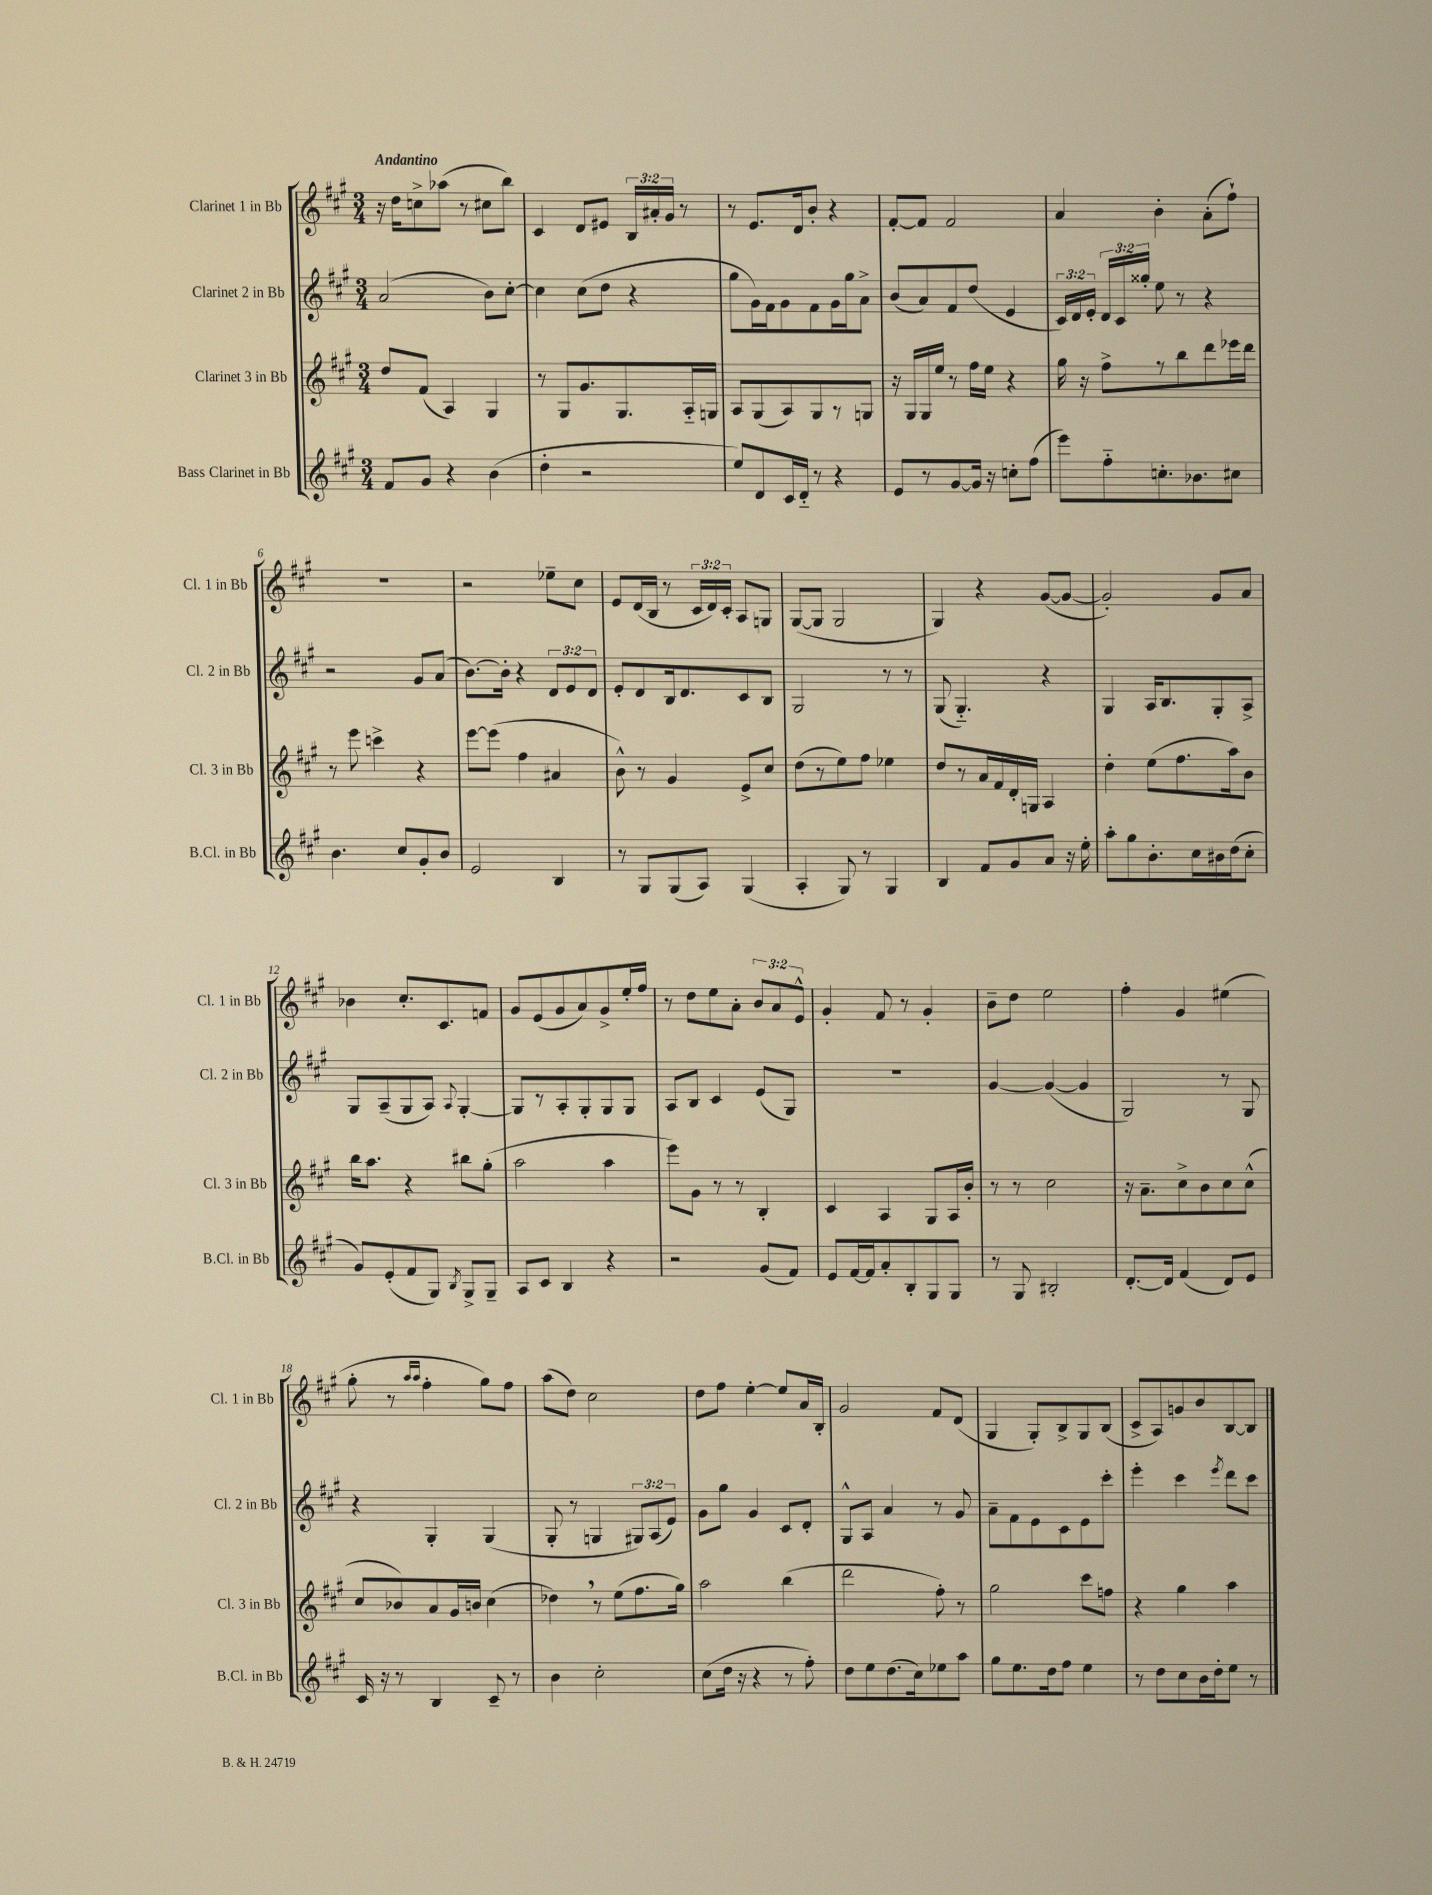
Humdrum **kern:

**kern	**kern	**kern	**kern
*staff4	*staff3	*staff2	*staff1
*clefG2	*clefG2	*clefG2	*clefG2
*k[f#c#g#]	*k[f#c#g#]	*k[f#c#g#]	*k[f#c#g#]
*M3/4	*M3/4	*M3/4	*M3/4
8f#	8dd	(2a	16r
.	.	.	16dd
8g#	(8f#	.	8cc^
4r	4A)	.	(8aa-
.	.	.	8r
(4b	4G#	8b)	8cc#
.	.	[8cc#'	8bb)
=	=	=	=
4dd'	8r	4cc#]	4c#
.	8G#	.	.
2r	8.g#	(8cc#	8d
.	.	8dd	8e#
.	8.G#	.	.
.	.	4r	24B
.	.	.	24a#'
.	.	.	24g#
.	16A'~	.	8r
.	16G	.	.
=	=	=	=
8ee)	8A	8gg#	8r
8d	(8G#	16g#)	8.e
.	.	16f#	.
16c#	8A)	8g#	.
16d'~	.	.	16d
8r	8G#	8f#	8b'
4r	8r	16g#	4r
.	.	16gg#	.
.	8G	8a^	.
=	=	=	=
8e	16r	(8b	[8f#'
.	16G#	.	.
8r	16G#	8a)	8f#]
.	16ee	.	.
[8g#	8r	8f#	2f#
16g#]	16ff#	(8dd	.
16r	16ee	.	.
8cc'	4r	4e	.
(8ff#	.	.	.
=	=	=	=
8eee)	16gg#	24c#)	4a
.	.	24d	.
.	16r	.	.
.	.	24e'	.
8ff#'~	8ff#^	24d	.
.	.	24c#	.
.	.	24gg##'	.
8.cc'	8r	8ee	4b'
.	8bb	8r	.
8.b-	.	.	.
.	8ddd	4r	(8a'
8cc#	16eee-	.	8ff#`)
.	16ddd	.	.
=	=	=	=
4.b	8r	2r	2.r
.	8eee	.	.
.	4ccc^	.	.
8cc#	.	.	.
8g#'	4r	8g#	.
8b	.	(8a	.
=	=	=	=
2e	[8eee	[8.b)	2r
.	(8eee]	.	.
.	.	16b']	.
.	4ff#	4r	.
4B	4a#	12d	8ee-~
.	.	12e	.
.	.	.	8cc#
.	.	12d	.
=	=	=	=
8r	8b^^)	8e'	8e
8G#	8r	8d	(16d
.	.	.	16B
(8G#	4g#	16B	8r
.	.	8.d	.
8A)	.	.	24c#
.	.	.	24d)
.	.	.	24c#'
(4G#	8e^	8c#	8A
.	8cc#	8B	8G
=	=	=	=
4A'	(8dd	2G#	([8G#
.	8r	.	8G#]
8G#)	8ee)	.	2G#
8r	8ff#	.	.
4G#	4ee-	8r	.
.	.	8r	.
=	=	=	=
4B	8dd	(8G#	4G#)
.	8r	4.G#'~)	.
8f#	16a	.	4r
.	16f#	.	.
8g#	16d'	.	.
.	16G	.	.
8a	4A	4r	([8g#
16r	.	.	8g#_
16ee'	.	.	.
=	=	=	=
8aa'	4dd'	4G#	2g#'])
8gg#	.	.	.
8.b'	(8ee	16A	.
.	.	8.B	.
.	8.ff#	.	.
16cc#	.	.	.
16b#	.	8G#'	8g#
(16dd	16aa)	.	.
8cc#'	8b	8A^	8a
=	=	=	=
8g#)	16bb	8G#	4b-
.	8.aa	.	.
(8e'	.	(8A~	.
8f#	4r	8G#	8.cc#'
8G#)	.	8A)	.
.	.	.	8.c#
8qB	.	8qqA	.
8G#^	8bb#	[4G#'	.
8G#~	(8gg#'	.	8f
=	=	=	=
8A	2aa	8G#]	8g#
8c#	.	8r	(8e
4B	.	8A'	8g#
.	.	8G#'	8a)
4r	4aa	8G#	8g#^
.	.	8G#	16ee'
.	.	.	16ff#
=	=	=	=
2r	8eee)	8A	8r
.	8g#	8B	8dd
.	8r	4c#	8ee
.	8r	.	8a'
(8g#	4B'	(8e	12b
.	.	.	12a
8f#)	.	8G#)	.
.	.	.	12e^^
=	=	=	=
8e	4c#	2.r	4g#'
[16f#	.	.	.
16f#]	.	.	.
8a'	4A	.	8f#
8B'	.	.	8r
8G#	8G#	.	4g#'
8G#	16A	.	.
.	16b'	.	.
=	=	=	=
8r	8r	[4g#	8b~
8G#	8r	.	8dd
2B#'	2cc#	(4g#_	2ee
.	.	4g#]	.
=	=	=	=
[8.d'	16r	2G#)	4ff#'
.	8.a~	.	.
16d]	.	.	.
(4f#	8cc#^	.	4g#
.	8b	.	.
8d)	8cc#	8r	(4ee#
8e	(8cc#^^	8G#	.
=	=	=	=
16c#	8cc#	4r	8gg#'
16r	.	.	.
8r	8b-)	.	8r
.	.	.	16qqaa
.	.	.	16qqaa
4B	8a	4G#'	4ff#'
.	16g#	.	.
.	16b	.	.
8c#~	(4cc#	(4G#	8gg#)
8r	.	.	8ff#
=	=	=	=
4b	4dd-)	8G#'	(8aa
.	.	8r	8dd)
2cc#'	8r	4G	2cc#
.	(8ee	.	.
.	8.ff#	12G#)	.
.	.	(12A	.
.	.	12e)	.
.	16gg#)	.	.
=	=	=	=
(8cc#	2aa	8g#	8dd
16dd	.	8gg#	8ff#
16r	.	.	.
4r	.	4g#	[4ee'
8r	(4bb	8c#	8ee]
8ff#')	.	8d'	16a
.	.	.	16B'
=	=	=	=
8dd	2ddd	8G#^^	2g#
8ee	.	8A	.
(8.dd	.	4a	.
16cc#)	.	.	.
8ee-	8ff#')	8r	8f#
8aa	8r	8g#	(8d
=	=	=	=
8gg#	2gg#	8a~	4G#
8.ee	.	8f#	.
.	.	8e	8G#')
16dd	.	.	.
8ff#	.	8c#	8B^
4ee	8ccc#	8e	8G#
.	8ff	8ccc#'	(8B
=	=	=	=
8r	4r	4eee'	8c#^
8dd	.	.	8A)
8cc#	4gg#	4ccc#	8g
16b	.	.	8b
16dd'	.	.	.
.	.	8qeee	.
8ee	4aa	8ddd	[8B
8r	.	8ccc#	8B]
==	==	==	==
*-	*-	*-	*-
